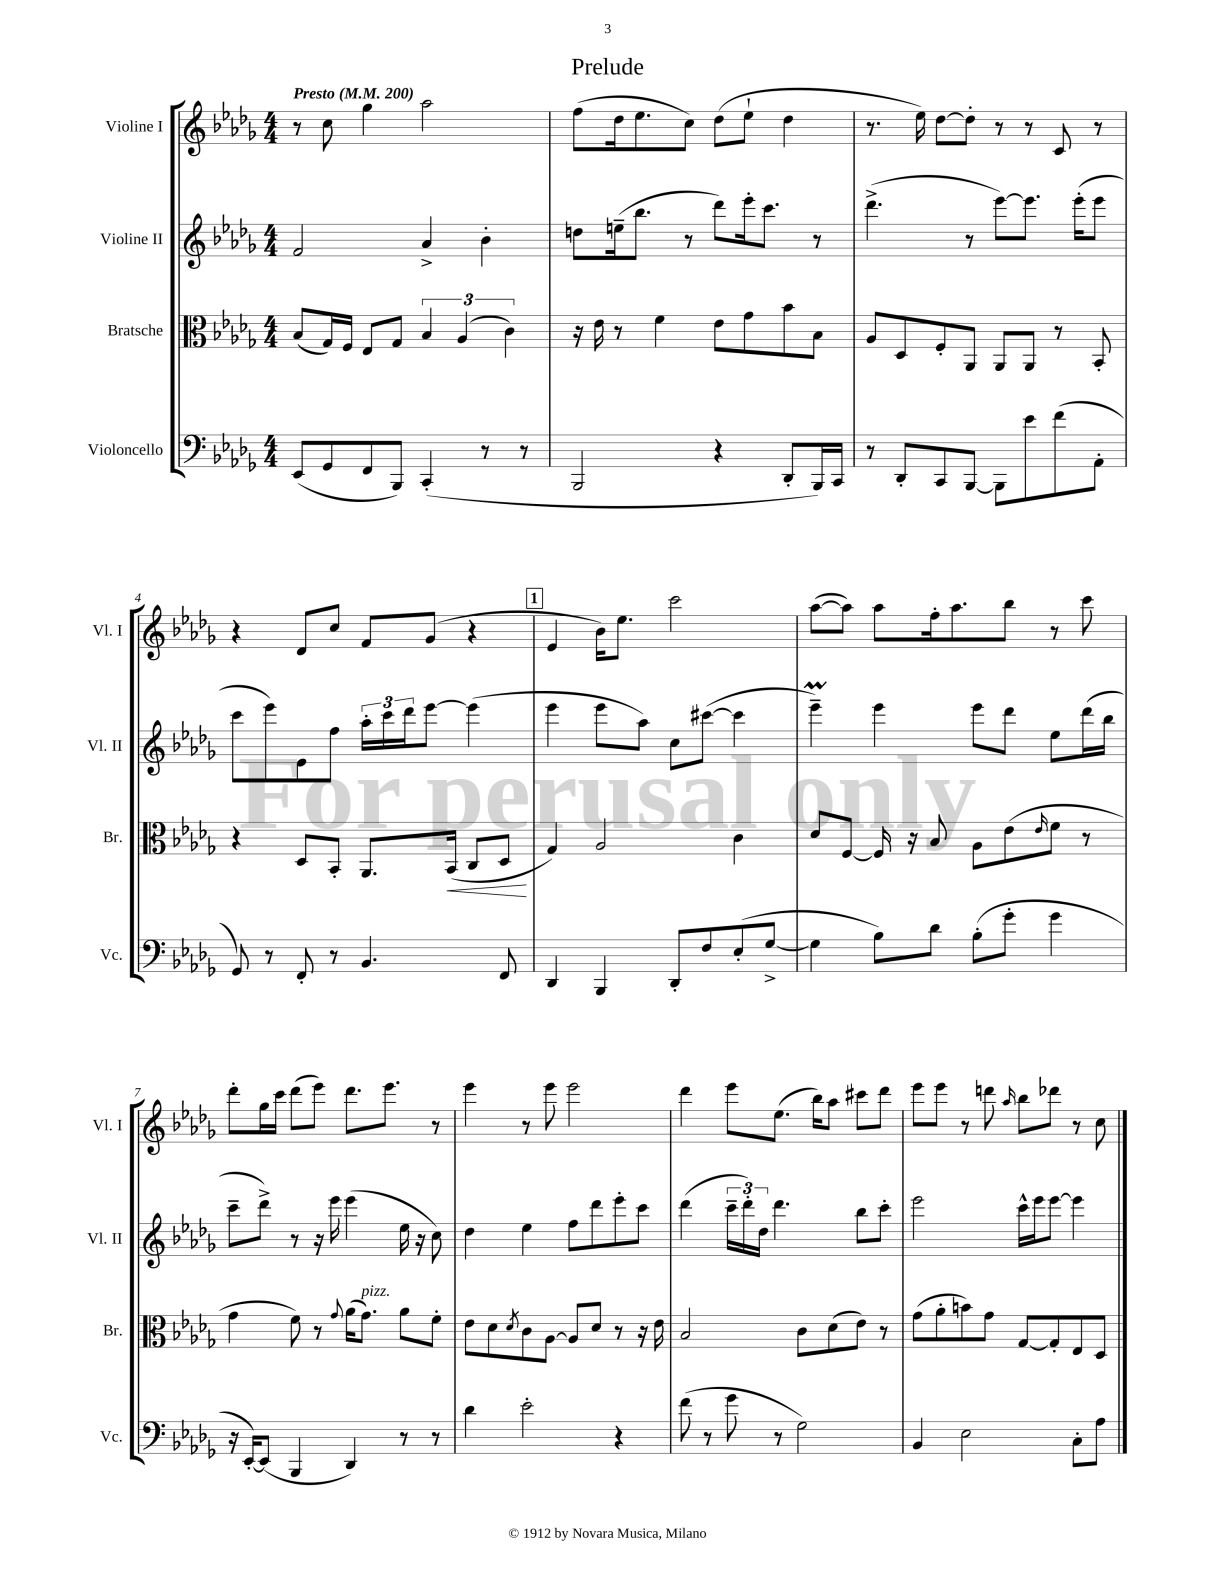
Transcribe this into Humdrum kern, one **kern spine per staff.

**kern	**kern	**dynam	**kern	**kern
*part4	*part3	*part3	*part2	*part1
*staff4	*staff3	*staff3	*staff2	*staff1
*I"Violoncello	*I"Bratsche	*	*I"Violine II	*I"Violine I
*I'Vc.	*I'Br.	*	*I'Vl. II	*I'Vl. I
*clefF4	*clefC3	*	*clefG2	*clefG2
*k[b-e-a-d-g-]	*k[b-e-a-d-g-]	*	*k[b-e-a-d-g-]	*k[b-e-a-d-g-]
*M4/4	*M4/4	*	*M4/4	*M4/4
*MM200	*MM200	*	*MM200	*MM200
=1	=1	=1	=1	=1
!	!	!	!	!LO:TX:a:B:t=Presto
(8EE-/L	(8B-/L	.	2f/	8r
8GG-/	16G-/L)	.	.	8cc\
.	16F/JJ	.	.	.
8FF/	8E-/L	.	.	4gg-\
8BBB-/J)	8G-/J	.	.	.
(4CC'/	6B-/	.	4a-^/	2aa-\
.	(6A-/	.	.	.
8r	.	.	4b-'\	.
.	6c\)	.	.	.
8r	.	.	.	.
=2	=2	=2	=2	=2
2BBB-/	16r	.	8ddn\L	(8ff\L
.	16e-\	.	.	.
.	8r	.	(16een~\k	16dd-\k
.	.	.	8.bb-\J	8.ee-\
.	4f\	.	.	.
.	.	.	8r	8cc\J)
4r	8e-\L	.	8ddd-\L)	(8dd-\L
.	8g-\	.	16eee-'\k	8ee-`\J
.	.	.	8.ccc\J	.
8DD-'/L	8b-\	.	.	4dd-\
16BBB-/L)	8B-\J	.	8r	.
16CC/JJ	.	.	.	.
=3	=3	=3	=3	=3
8r	8A-/L	.	(4.ddd-^\	8.r
8DD-'/L	8D-/	.	.	.
.	.	.	.	16ee-\)
8CC/	8F'/	.	.	[8dd-\L
[8BBB-/J	8AA-/J	.	8r	8dd-'\J]
8BBB-\L]	8AA-/L	.	[8eee-\L)	8r
8e-\	8AA-/J	.	8.eee-\J]	8r
(8f\	8r	.	.	8c/
.	.	.	(16eee-'\KL	.
8AA-'\J	8BB-'/	.	8eee-\J	8r
!!LO:LB:g=z
=4	=4	=4	=4	=4
8GG-/)	4r	.	8ccc\L	4r
8r	.	.	8eee-\)	.
8FF'/	8D-/L	.	8e-\	8d-/L
8r	8BB-'/J	.	8ff\J	8cc/J
4.BB-/	8.AA-/L	.	24aa-'\LL	8f/L
.	.	.	24ccc\	.
.	.	.	24ddd-\J	.
.	.	.	[8eee-\J	(8g-/J
!	!	!LO:HP:b	!	!
.	(16BB-/Jk	<	.	.
.	8C/L	.	(4eee-\]	4r
8FF/	8D-/J	.	.	.
.	.	[	.	.
!!LO:REH:place=s1:t=1
=5	=5	=5	=5	=5
4DD-/	4G-/)	.	4eee-\	4e-/
4BBB-/	2A-/	.	8eee-\L	16b-\KL)
.	.	.	.	8.ee-\J
.	.	.	8aa-\J)	.
8DD-'/L	.	.	8cc\L	2ccc\
8F/	.	.	([8ccc#X\J	.
(8E-'/	4c\	.	4ccc#\]	.
[8G-^/J	.	.	.	.
=6	=6	=6	=6	=6
4G-\]	8d-/L	.	4eee-M~\)	([8aa-\L
.	[8F/J	.	.	8aa-\J])
8B-\L)	16F/]	.	4eee-\	8aa-\L
.	16r	.	.	.
8d-\J	8B-/	.	.	16ff'\k
.	.	.	.	8.aa-\
(8B-'\L	8A-\L	.	8eee-\L	.
8g-'\J	(8e-\	.	8ddd-\J	8bb-\J
.	16qqe-/	.	.	.
4g-\	8f\J	.	8ee-\L	8r
.	8r	.	(16ddd-\L	8ccc\
.	.	.	16bb-\JJ	.
!!LO:LB:g=z
=7	=7	=7	=7	=7
16r	4g-\	.	8ccc~\L	8ddd-'\L
[16EE-'/KL)	.	.	.	.
(8EE-/J]	.	.	8ddd-^\J)	16gg-\L
.	.	.	.	16ccc\JJ
4BBB-/	8f\)	.	8r	(8ddd-\L
.	8r	.	16r	8eee-\J)
.	.	.	16eee-\	.
.	8qqg-/	.	.	.
4DD-/)	(16a-\KL	.	(4eee-\	8.ddd-\L
!	!LO:TX:a:i:t=pizz.	!	!	!
.	8.g-\J)	.	.	.
.	.	.	.	8.eee-\J
8r	8a-\L	.	16ee-\	.
.	.	.	16r	.
8r	8f'\J	.	8cc\)	8r
=8	=8	=8	=8	=8
4d-\	8e-\L	.	4dd-\	4eee-\
.	8d-\	.	.	.
.	8qd-/	.	.	.
2e-'\	8c\	.	4ee-\	8r
.	[8A-\J	.	.	8eee-\
.	8A-/L]	.	8ff\L	2eee-\
.	8d-/J	.	8ddd-\	.
4r	8r	.	8eee-'\	.
.	16r	.	8ccc\J	.
.	16e-\	.	.	.
=9	=9	=9	=9	=9
(8f\	2B-/	.	(4ddd-\	4ddd-\
8r	.	.	.	.
8g-\	.	.	24ccc~\LL	8eee-\L
.	.	.	24ddd-'\)	.
.	.	.	24dd-\JJ	.
8r	.	.	4.ddd-\	(8.ee-\J
2G-\)	8c\L	.	.	.
.	.	.	.	16bb-\KL)
.	(8d-\	.	.	8aa-\J
.	8e-\J)	.	8bb-\L	8ccc#X\L
.	8r	.	8ccc'\J	8ddd-\J
=10	=10	=10	=10	=10
4BB-/	(8g-\L	.	2eee-\	8eee-\L
.	8a-'\	.	.	8eee-\J
2E-\	8bn\)	.	.	8r
.	8g-\J	.	.	8dddn\
.	.	.	.	16qqaa-/
.	[8G-/L	.	16ccc^^\LL	8bb-\L
.	.	.	16eee-\J	.
.	8G-'/]	.	[8eee-\J	8ddd-X\J
8C'\L	8E-/	.	4eee-\]	8r
8A-\J	8D-/J	.	.	8cc\
==	==	==	==	==
*-	*-	*-	*-	*-
